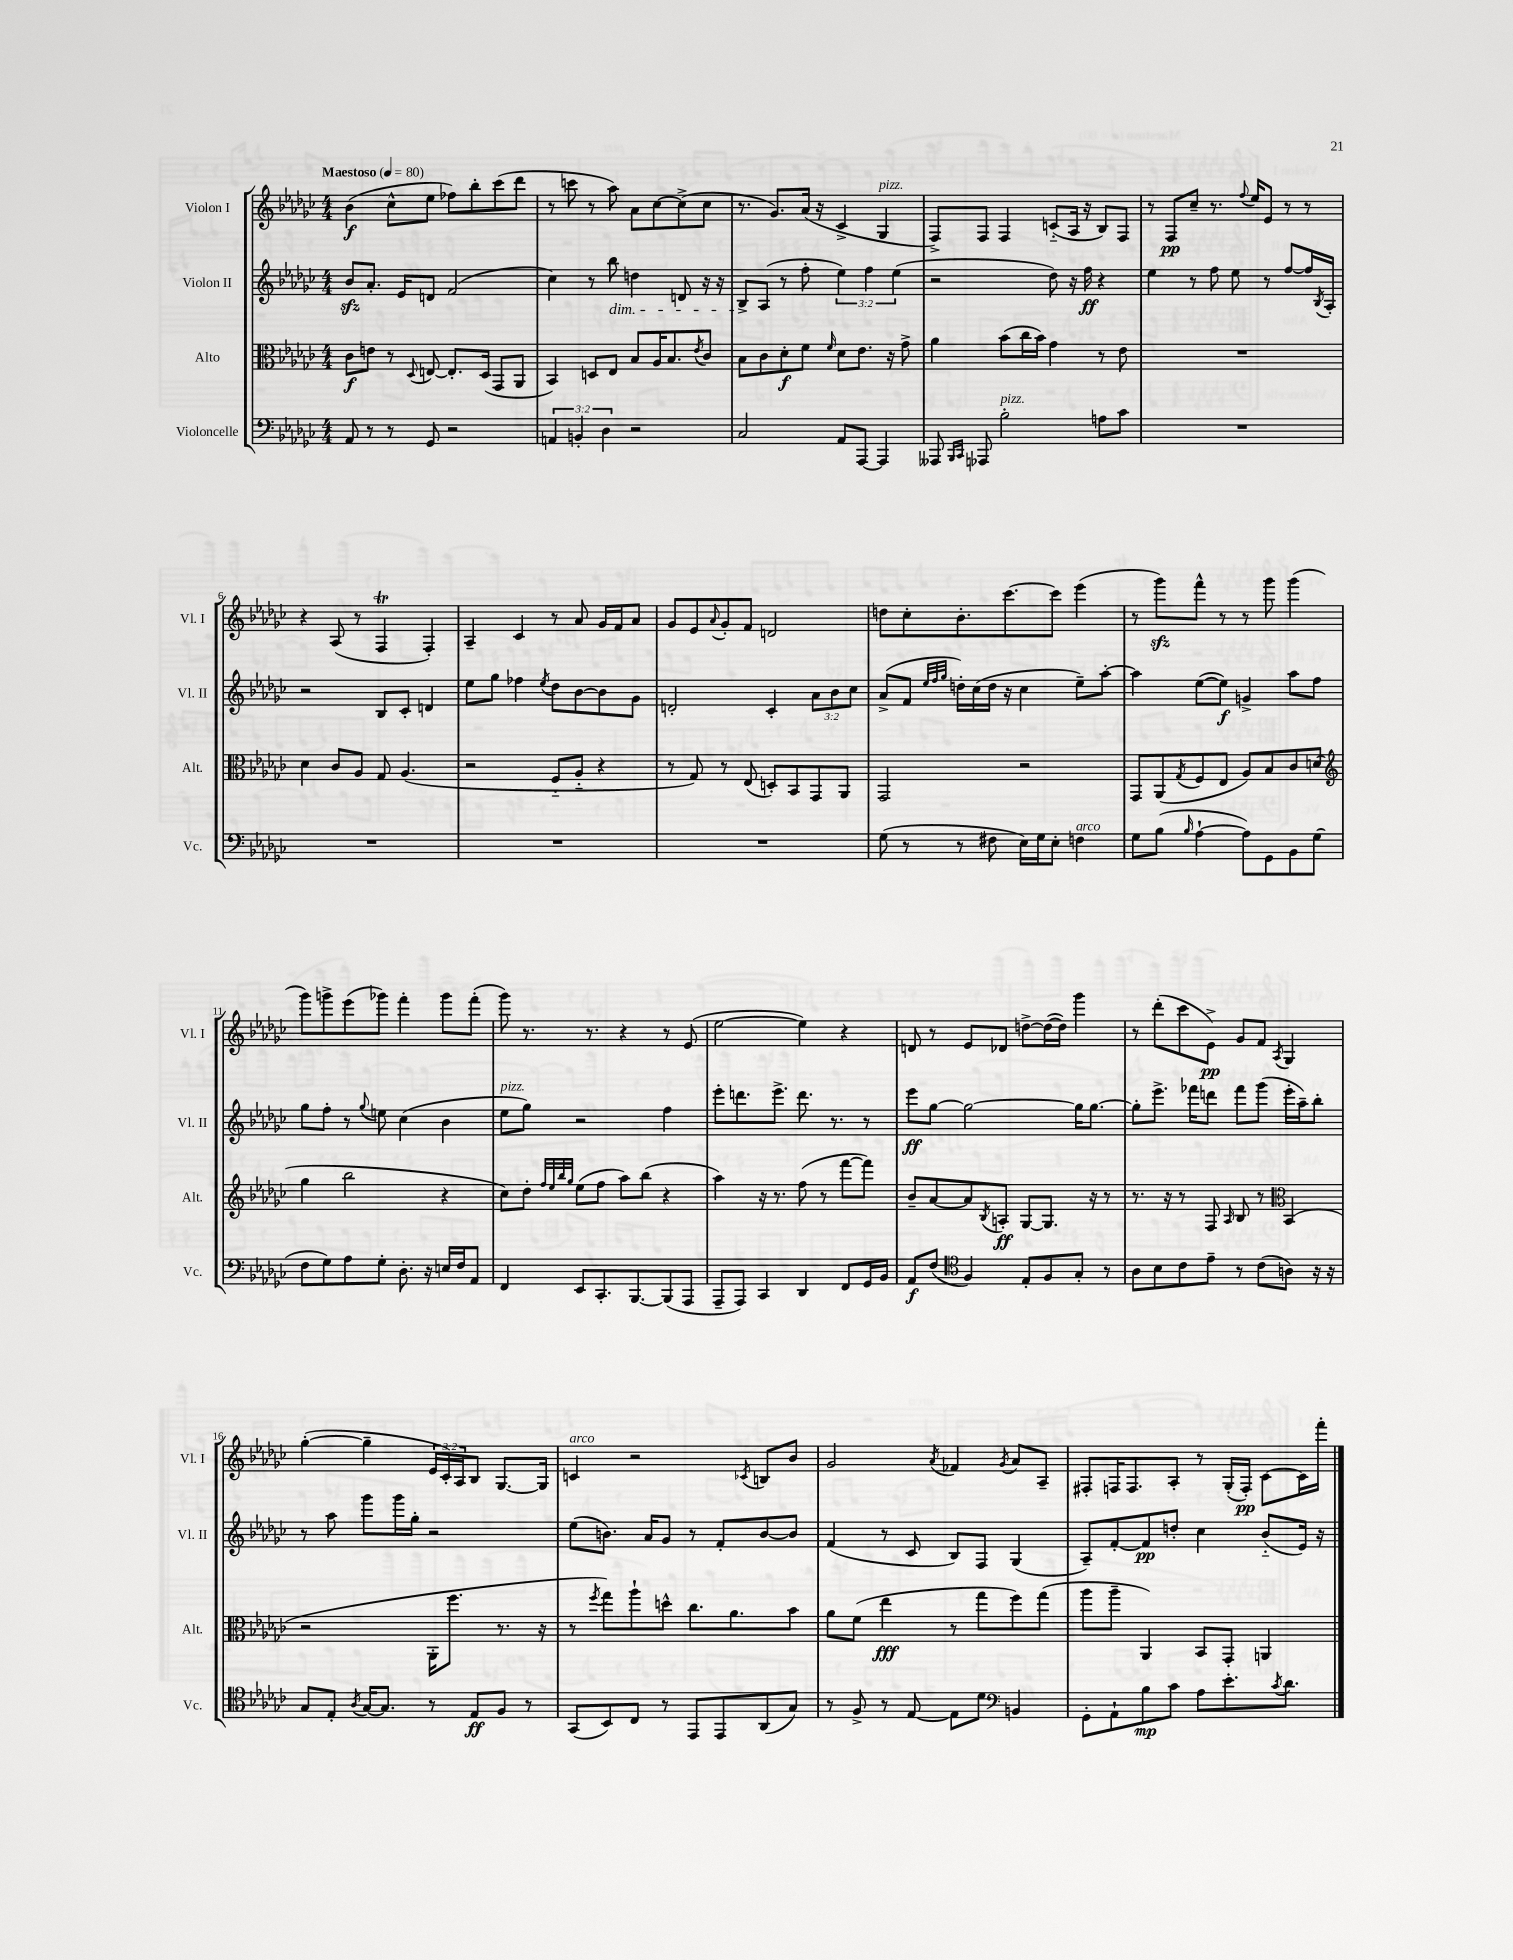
<<
\new StaffGroup <<
\new Staff = "s0" \with { instrumentName = "Violon I" shortInstrumentName = "Vl. I" } {
    \clef treble \key ges \major \numericTimeSignature \time 4/4 \override Staff.TupletNumber.text = #tuplet-number::calc-fraction-text \tempo "Maestoso" 4 = 80
    bes'4\f( ces''8-^ ees''8 fes''8) bes''8-. ces'''8( des'''8 |
    r8 c'''8 r8 aes''8) aes'8 ces''8~ ces''8->( ces''8 |
    r8. ges'8.) aes'16( r16 ces'4-> ges4^\markup { \italic "pizz." } |
    f8->) f8 f4 c'8-_( aes16 r16 bes8) f8 |
    r8 f8\pp ces''8-- r8. \appoggiatura { f''8 } ees''16 ees'8 r8 r8 |
    r4 aes8( r8 f4\trill f4-.) |
    aes4-- ces'4 r8 aes'8 ges'16 f'16 aes'8 |
    ges'8 ees'8 \appoggiatura { aes'8 } ges'8-. f'8 d'2 |
    d''8 ces''8-. bes'8.-. ces'''8.~ ces'''8 ees'''4( |
    r8 ges'''8\sfz) f'''8-^ r8 r8 ges'''8 ges'''4( |
    ges'''8) g'''8-> ees'''8( ges'''8) f'''4-. ges'''8 f'''8-.( |
    ges'''8) r8. r8. r4 r8 ees'8( |
    ees''2~ ees''4) r4 |
    d'8 r8 ees'8 des'8 d''8~-> d''16~( d''16) ges'''4 |
    r8 des'''8-.( ces'''8 ees'8->\pp) ges'8 f'8 \acciaccatura { aes8 } ges4 |
    ges''4~-.( ges''4-- \tuplet 3/2 { ees'16 ces'16-.) aes16 } bes8 ges8.~ ges16 |
    c'4^\markup { \italic "arco" } r2 \acciaccatura { ces'8 } b8 bes'8 |
    ges'2 \acciaccatura { aes'8 } fes'4 \acciaccatura { ges'8 } aes'8 aes8-- |
    fis8-. f16 f8. aes8-. r8 ges16-.( f16-.\pp) ces'8~ ces'16 f'''16-. \bar "|." |
}
\new Staff = "s1" \with { instrumentName = "Violon II" shortInstrumentName = "Vl. II" } {
    \clef treble \key ges \major \numericTimeSignature \time 4/4 \override Staff.TupletNumber.text = #tuplet-number::calc-fraction-text
    bes'8\sfz aes'8.-. ees'16 d'8 f'2( |
    ces''4) r8 bes''8\dim d''4 d'8 r16 r16 |
    bes8->\! aes8( r8 f''8-. \tuplet 3/2 { ees''4) f''4 ees''4( } |
    r2 des''8) r16 f''16\ff r4 |
    ees''4 r8 f''8 ees''8 r8 f''8~ f''16 \acciaccatura { bes8 } aes16-. |
    r2 bes8 ces'8-. d'4 |
    ees''8 ges''8 fes''4 \acciaccatura { ees''8 } des''8 bes'8~ bes'8 ges'8 |
    d'2-. ces'4-. \tuplet 3/2 { aes'8 bes'8 ces''8 } |
    aes'8->( f'8 \grace { ees''32 f''32 ges''32 } d''16-.) ces''16( d''16 r16 ces''4 ees''8--) aes''8~-. |
    aes''4 ees''8~( ees''8\f) g'4-> aes''8 f''8 |
    ges''8 f''8-. r8 \appoggiatura { ges''8 } e''8 ces''4( bes'4 |
    ees''8^\markup { \italic "pizz." } ges''8) r2 f''4 |
    ees'''8-. d'''8. ees'''8.-> d'''8. r8. r8 |
    ees'''8\ff ges''8~ ges''2~ ges''16 ges''8.~ |
    ges''8-. ees'''8.-> fes'''16 d'''8 fes'''8 ges'''8( ees'''16-. aes''16--) bes''8-. |
    r8 aes''8 ges'''8 ges'''16 ges''16-. r2 |
    ees''8( b'8.) aes'16 ges'8 r8 f'8-. b'8~ b'8 |
    f'4( r8 ces'8 bes8) f8 ges4( |
    aes8--) f'8~-. f'8\pp d''8-. ces''4 bes'8-_( ees'16) r16 \bar "|." |
}
\new Staff = "s2" \with { instrumentName = "Alto" shortInstrumentName = "Alt." } {
    \clef alto \key ges \major \numericTimeSignature \time 4/4
    ces'8\f e'8 r8 \appoggiatura { des8 } e8~ e8.-. des16( ges,8 aes,8 |
    bes,4) d8 ees8 bes8 aes16 bes8. \acciaccatura { ees'8 } ces'8 |
    bes8 ces'8 des'8-.\f f'8 \grace { f'16 } des'8 ees'8. r16 ges'8-> |
    aes'4 bes'8( ces''16 bes'16) ges'4 r8 ees'8 |
    R1 |
    des'4 ces'8 aes8 ges8 aes4.( |
    r2 f8-_ aes8-_ r4 |
    r8 ges8) r8 ees8( d8-.) bes,8 ges,8 aes,8 |
    ges,2 r2 |
    ges,8 aes,8( \acciaccatura { ges8 } f8 ees8 aes8) bes8 ces'8 d'8( |
    \clef treble ges''4 bes''2 r4 |
    ces''8) des''8-. \grace { f''32 ees''32 bes''32 ges''32 } ees''8( f''8 aes''8) bes''8( r4 |
    aes''4) r16 r8. f''8( r8 f'''8~ f'''8) |
    bes'8-- aes'8~ aes'8 \acciaccatura { bes8 } a8-.\ff ges8~ ges8. r16 r8 |
    r8. r16 r8 f8 \grace { aes16 } bes8 r8 \clef alto bes,4( |
    r2 aes,16-. f''8. r8. r16 |
    r8 \acciaccatura { f''8 } ges''8) aes''8-! d''8-^ ces''8. aes'8. bes'8 |
    aes'8 f'8( ees''4\fff r8 ges''8 f''8) ges''8( |
    aes''8 aes''8-- aes,4) bes,8 ges,8-. a,4 \bar "|." |
}
\new Staff = "s3" \with { instrumentName = "Violoncelle" shortInstrumentName = "Vc." } {
    \clef bass \key ges \major \numericTimeSignature \time 4/4 \override Staff.TupletNumber.text = #tuplet-number::calc-fraction-text
    aes,8 r8 r8 ges,8 r2 |
    \tuplet 3/2 { a,4 b,4-. des4 } r2 |
    ces2 aes,8 aes,,8~ aes,,4 |
    aeses,,8 \grace { bes,,16 ces,16 } aes,,8 bes2-.^\markup { \italic "pizz." } a8 ces'8 |
    R1 |
    R1 |
    R1 |
    R1 |
    ges8( r8 r8 fis8 ees16) ges16 ees8-. f4^\markup { \italic "arco" } |
    ges8 bes8( \grace { bes16 } aes4~-! aes8) ges,8 bes,8 ges8( |
    f8 ges8) aes8 ges8-. des8.-. r16 e16 f16 aes,8 |
    f,4 ees,8 ces,8.-. bes,,8.~ bes,,8( aes,,8 |
    aes,,8-- aes,,8) ces,4 des,4 f,8 ges,16 bes,16 |
    aes,8\f f8( \clef tenor f4) ees8-. f8 ges8-. r8 |
    aes8 bes8 ces'8 ees'8-- r8 ces'8( a8) r16 r16 |
    ges8 ees8-. \acciaccatura { aes8 } ges16~ ges8. r8 ees8\ff f8 r8 |
    ges,8( bes,8) ces8 r8 ees,8 ees,8 aes,8( ges8) |
    r8 f8-> r8 ees8~ ees8 des'8 \clef bass b,4 |
    ges,8-. aes,8-! bes8\mp ces'8 aes8 ees'8.-. \acciaccatura { ces'8 } des'8. \bar "|." |
}
>>
>>
